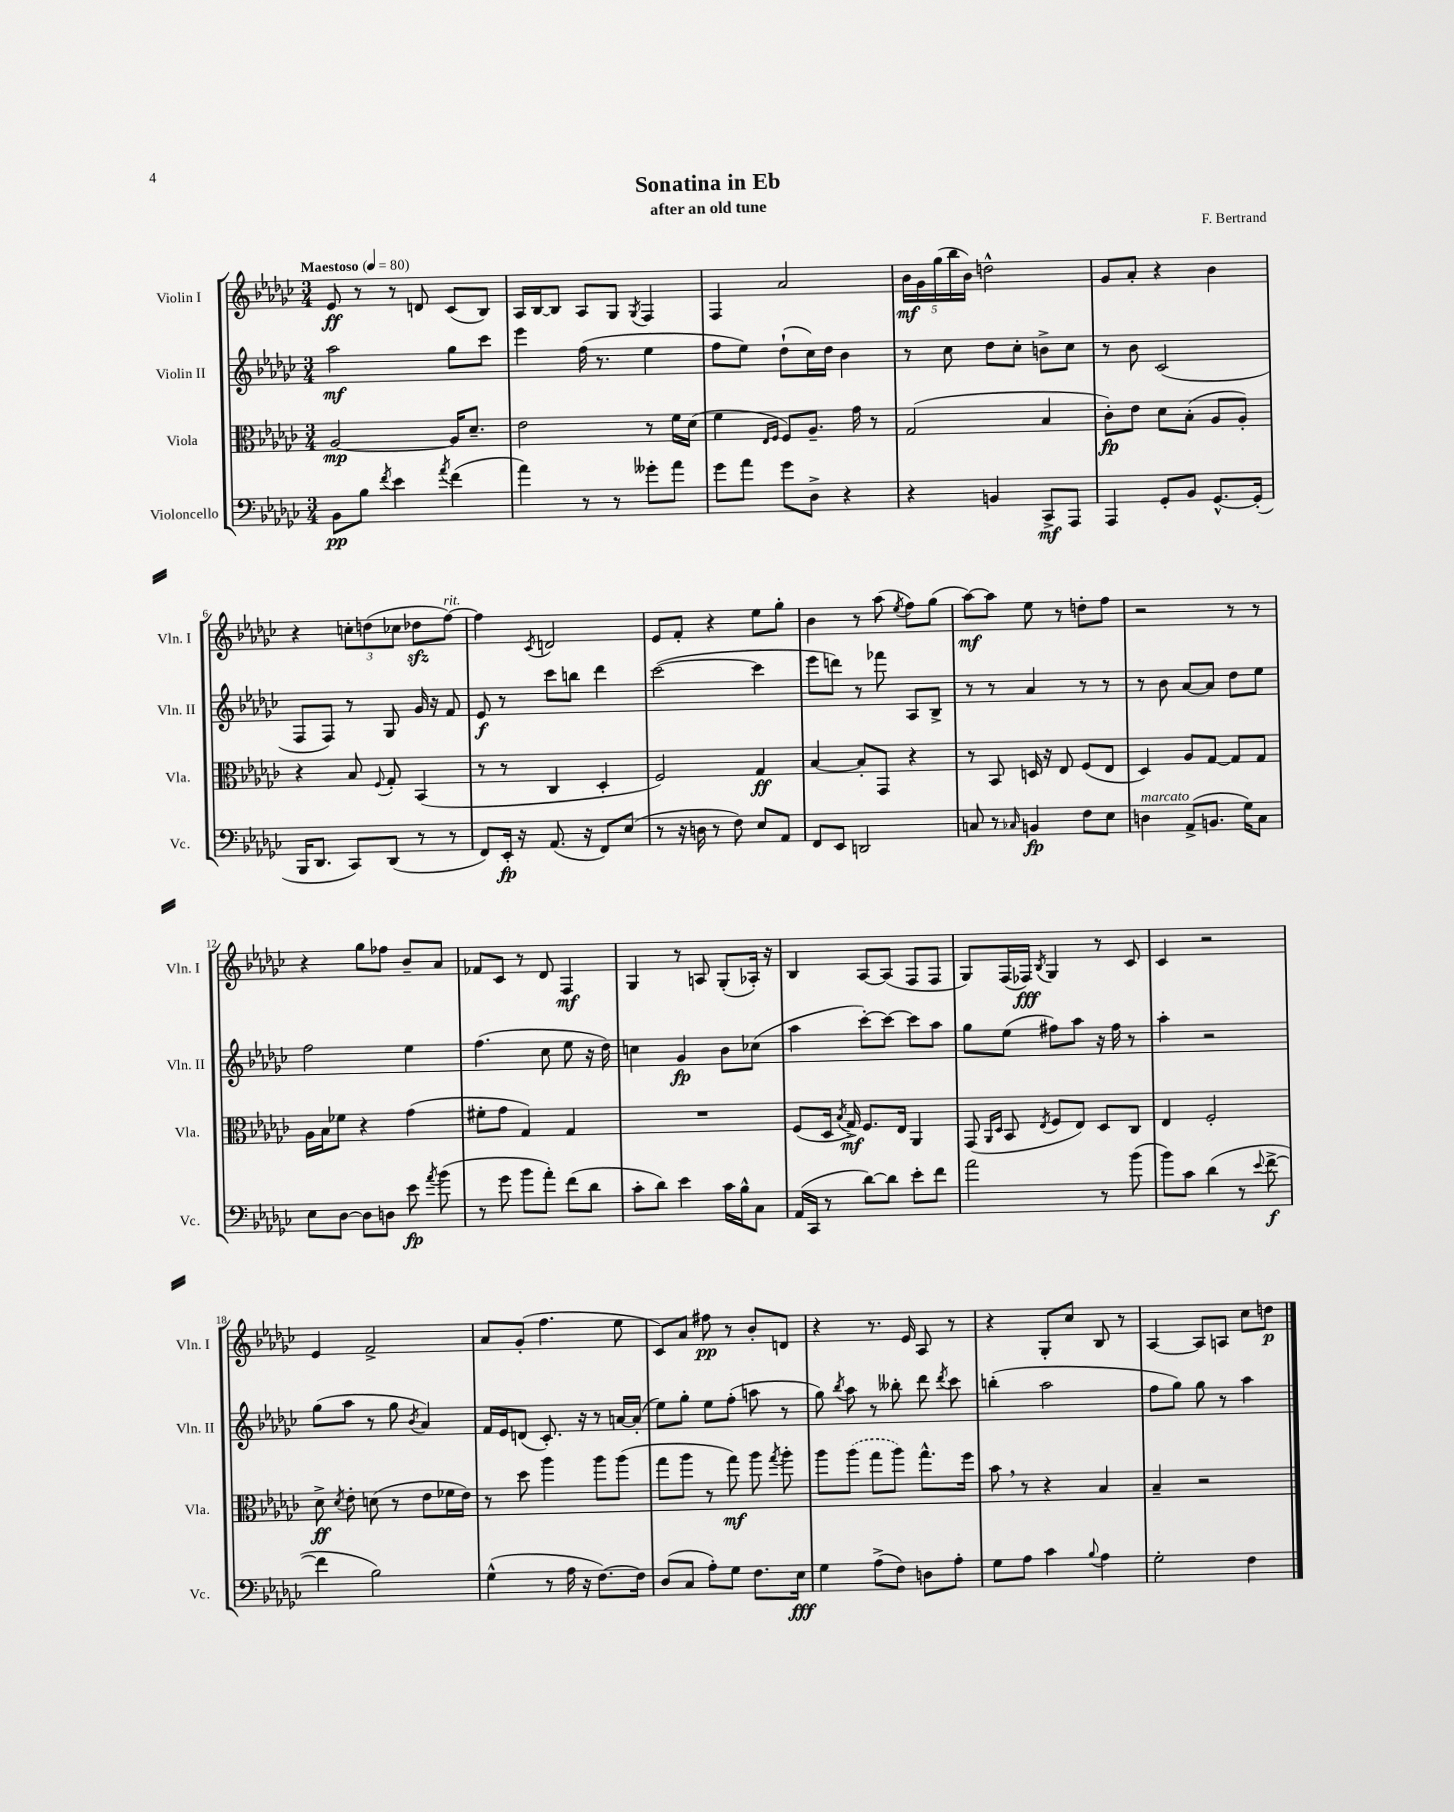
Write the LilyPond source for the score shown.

\header { title = "Sonatina in Eb" composer = "F. Bertrand" subtitle = "after an old tune" }
<<
\new StaffGroup <<
\new Staff = "s0" \with { instrumentName = "Violin I" shortInstrumentName = "Vln. I" } {
    \clef treble \key ges \major \numericTimeSignature \time 3/4 \tempo "Maestoso" 4 = 80
    \autoBeamOff ees'8\ff r8 r8 d'8 ces'8[( bes8]) |
    aes16[ bes16~ bes8] aes8[ ges8] \acciaccatura { ges8 } f4 |
    f4 aes'2 |
    \tuplet 5/4 { bes'16[\mf ges'16 ges''16( bes''16 bes'16]) } d''2-^ |
    ges'8[ aes'8]-. r4 bes'4 |
    r4 \tuplet 3/2 { c''8[-. d''8( ces''8] } des''8[\sfz f''8]~^\markup { \italic "rit." }) |
    f''4 \acciaccatura { ces'8 } d'2 |
    ees'8[ f'8]-. r4 ees''8[ ges''8]-. |
    bes'4 r8 aes''8( \acciaccatura { ees''8 } f''8[) ges''8]( |
    aes''8[~\mf) aes''8] ees''8 r8 d''8[-. f''8] |
    r2 r8 r8 |
    r4 ges''8[ fes''8] bes'8[-- aes'8] |
    fes'8[ ces'8] r8 des'8 f4\mf |
    ges4 r8 a8 ges8[-.( aes16]-.) r16 |
    bes4 aes8[~ aes8]( f8[ f8] |
    ges8[) f16( fes16]\fff) \acciaccatura { bes8 } ges4 r8 ces'8 |
    ces'4 r2 |
    ees'4 f'2-> |
    aes'8[ ges'8]-.( f''4. ees''8 |
    ces'8[) aes'8] fis''8\pp r8 bes'8[-. d'8] |
    r4 r8. ees'16 aes8 r8 |
    r4 ges8[-. ces''8] bes8 r8 |
    aes4~ aes8[ a8] ces''8[ d''8]\p \bar "|." |
}
\new Staff = "s1" \with { instrumentName = "Violin II" shortInstrumentName = "Vln. II" } {
    \clef treble \key ges \major \numericTimeSignature \time 3/4
    \autoBeamOff aes''2\mf ges''8[ ces'''8] |
    ees'''4 f''16( r8. ees''4 |
    f''8[ ees''8]) des''8[-!( ces''16) des''16] bes'4 |
    r8 ces''8 des''8[ ces''8]-. b'8[-> ces''8] |
    r8 bes'8 ces'2( |
    f8[ f8]) r8 ges8 ges'16 r16 f'8 |
    ees'8\f r8 ces'''8[ b''8] des'''4 |
    ces'''2~( ces'''4 |
    ees'''8[ d'''8]) r8 fes'''8 aes8[ bes8]-> |
    r8 r8 aes'4 r8 r8 |
    r8 bes'8 aes'8[~ aes'8] des''8[ ees''8] |
    f''2 ees''4 |
    f''4.( ces''8 ees''8 r16 des''16) |
    c''4 ges'4\fp bes'8[ ces''8]( |
    aes''4 ces'''8[~-.) ces'''8]~ ces'''8[ aes''8] |
    ges''8[ ees''8]( fis''8[) aes''8] r16 fis''16 r8 |
    aes''4-. r2 |
    ges''8[( aes''8] r8 ges''8 \acciaccatura { bes'8 } aes'4) |
    f'16[ ees'16 d'8]( ces'8.-.) r16 r8 a'16[~ a'16]-.( |
    ees''8[) ges''8]-. ees''8[ f''8]-.( a''8 r8 |
    ges''8) \acciaccatura { bes''8 } aes''8 r8 beses''8-. des'''8 \acciaccatura { des'''8 } ces'''8 |
    b''4-.( aes''2 |
    f''8[ ges''8]) ges''8 r8 aes''4 \bar "|." |
}
\new Staff = "s2" \with { instrumentName = "Viola" shortInstrumentName = "Vla." } {
    \clef alto \key ges \major \numericTimeSignature \time 3/4
    \autoBeamOff aes2~\mp aes16[ des'8.]-- |
    ees'2 r8 f'16[ des'16]( |
    f'4 \grace { ees16[ f16] } f8[) aes8.]-- ges'16 r8 |
    ges2( bes4 |
    ces'8[-.\fp) ees'8] des'8[ bes8]-.( aes8[ aes8]-.) |
    r4 bes8 \appoggiatura { f8 } ges8-. bes,4( |
    r8 r8 ces4 des4-. |
    f2) ges4\ff |
    bes4~ bes8[-. ges,8] r4 |
    r8 bes,8 d16 r16 ees8 f8[( ees8] |
    des4) aes8[ ges8]~ ges8[ ges8] |
    aes16[ bes16 fes'8] r4 ges'4( |
    fis'8[-. ges'8] ges4) ges4 |
    R2. |
    f8[( des16] \acciaccatura { bes8 } ges16->\mf) f8.[ ees16] aes,4 |
    ges,8( \grace { aes,16[ des16] } bes,8 \acciaccatura { ees8 } f8[ ees8]) des8[ ces8] |
    ees4 f2-. |
    des'8->\ff \acciaccatura { des'8 } ees'8-. d'8( r8 ees'8[ fes'16 ees'16]) |
    r8 des''8 aes''4 aes''8[ aes''8]( |
    ges''8[ aes''8] r8 ges''8\mf) aes''8 \acciaccatura { ges''8 } aes''8-. |
    aes''8[ \once \slurDashed aes''8]( ges''8[ aes''8]) ges''8.[-^ f''16] |
    bes'8 \breathe r8 r4 bes4 |
    bes4-- r2 \bar "|." |
}
\new Staff = "s3" \with { instrumentName = "Violoncello" shortInstrumentName = "Vc." } {
    \clef bass \key ges \major \numericTimeSignature \time 3/4
    \autoBeamOff bes,8[\pp bes8] \acciaccatura { f'8 } ees'4 \acciaccatura { aes'8 } f'4( |
    aes'4) r8 r8 geses'8[-. aes'8] |
    ges'8[ aes'8] ges'8[ des8]-> r4 |
    r4 b,4 ces,8[->\mf aes,,8] |
    aes,,4 ges,8[-. bes,8] ges,8.[~-^ ges,16]-.( |
    bes,,16[ des,8.] ces,8[) des,8]( r8 r8 |
    f,8[) ees,16]-.\fp r16 aes,8.( r16 f,8[) ees8]( |
    r8 r16 d16 r8 f8) ees8[ aes,8] |
    f,8[ ees,8] d,2 |
    c8 r8 \grace { ces16 } b,4\fp f8[ ees8] |
    d4^\markup { \italic "marcato" } aes,8[->( b,8.] ges16[) ces8] |
    ees8[ des8]~ des8[ d8] ees'8\fp \acciaccatura { aes'8 } bes'8( |
    r8 ges'8 bes'8[ aes'8]-.) f'8[( des'8] |
    ces'8[-. des'8]) ees'4 ces'16[ bes16-^ ces8] |
    aes,16[( ces,16] r8 des'8[~) des'8] ees'8[-. f'8] |
    aes'2 r8 bes'8( |
    bes'8[) ces'8] des'4( r8 \appoggiatura { ees'8 } f'8~->\f |
    f'4 bes2) |
    ges4-^( r8 aes16 r16 f8.[~) f16] |
    des8[( ces8] aes8[-.) ges8] f8.[ ees16]\fff |
    ges4 aes8[->( f8]) d8[ aes8]-. |
    ges8[ aes8] ces'4 \appoggiatura { bes8 } aes4 |
    ges2-. f4 \bar "|." |
}
>>
>>
